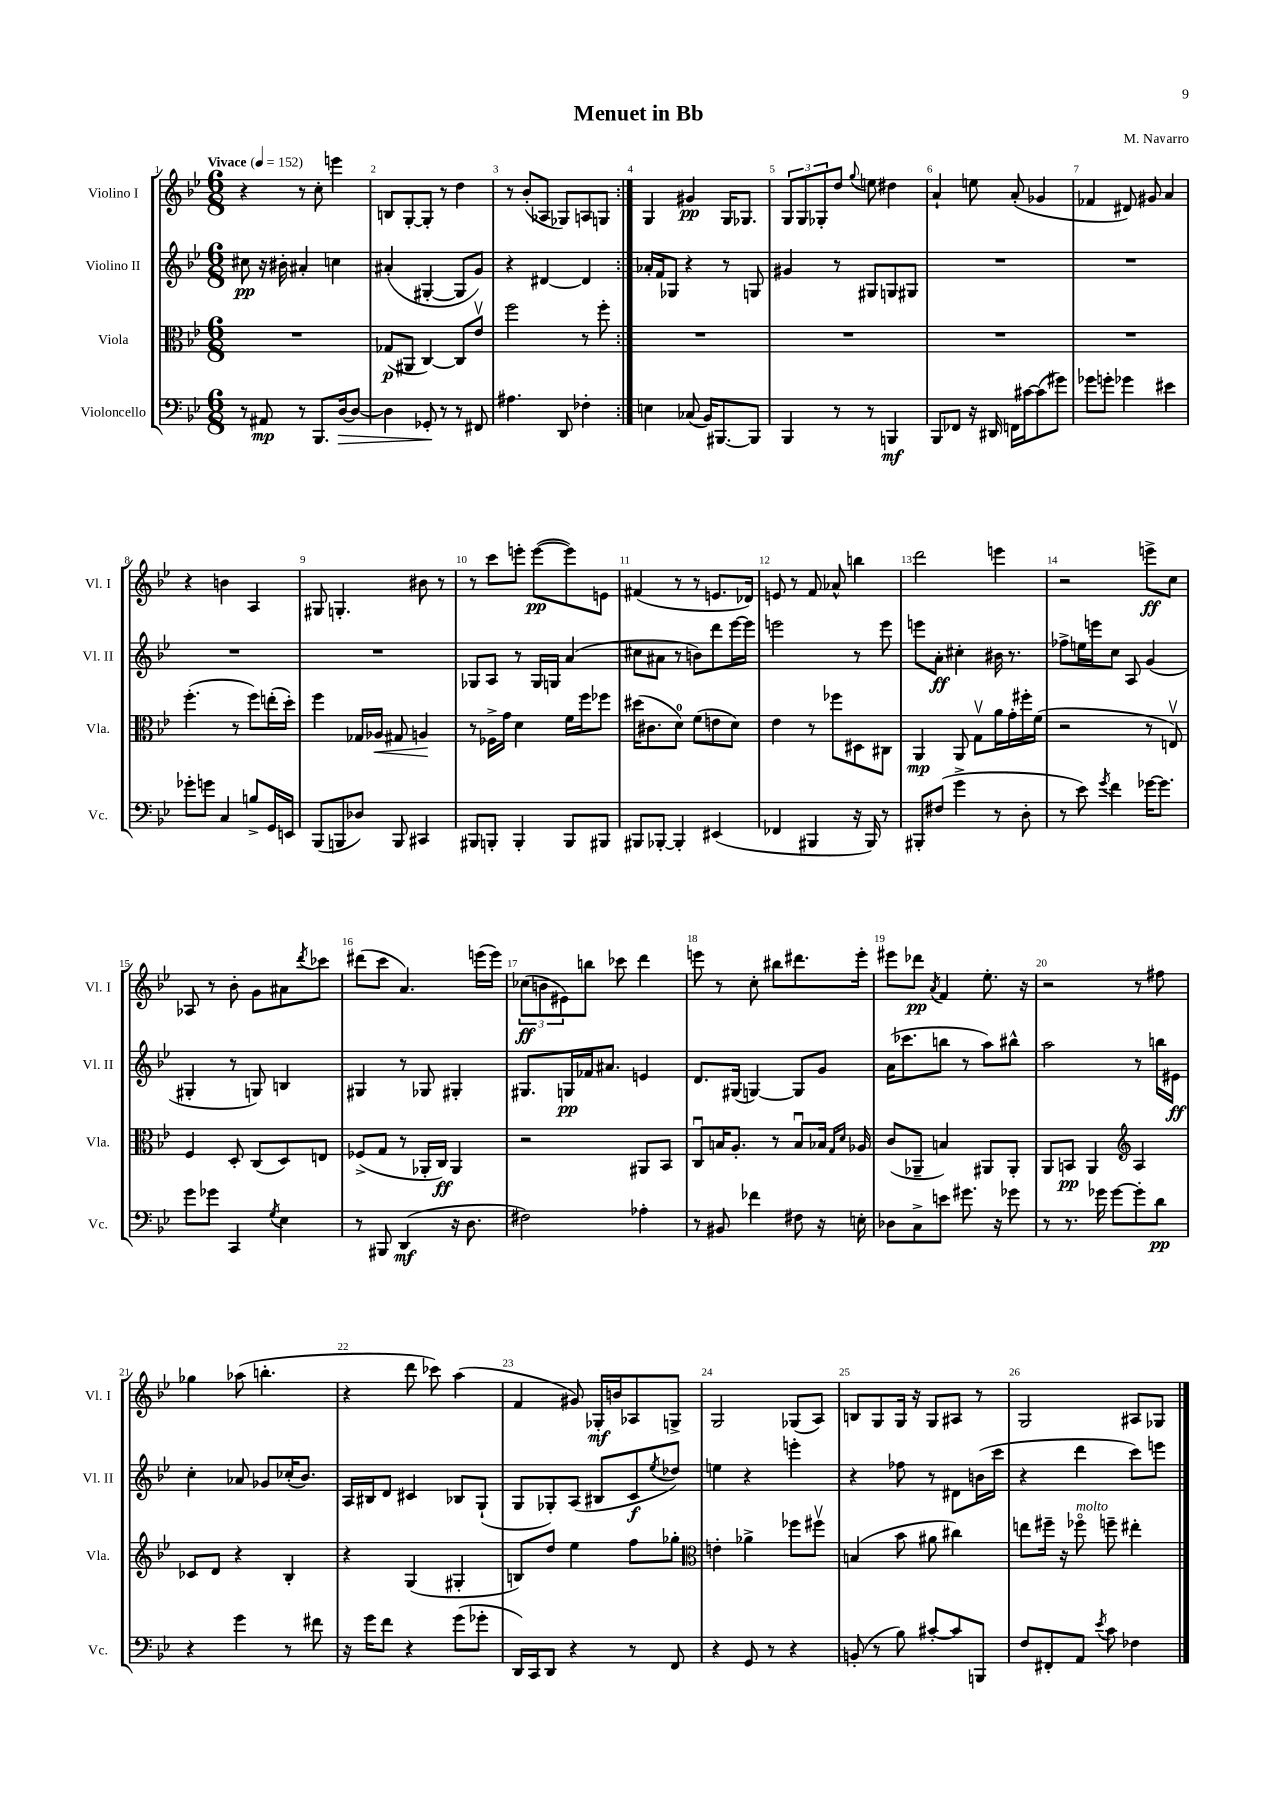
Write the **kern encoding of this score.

**kern	**kern	**kern	**kern
*staff4	*staff3	*staff2	*staff1
*clefF4	*clefC3	*clefG2	*clefG2
*k[b-e-]	*k[b-e-]	*k[b-e-]	*k[b-e-]
*M6/8	*M6/8	*M6/8	*M6/8
*MM152	*MM152	*MM152	*MM152
8r	2.r	8cc#	4r
8AA#	.	16r	.
.	.	16b#'	.
8r	.	4a#'	8r
8.BBB-	.	.	8cc'
.	.	4cc	4eee
[16D	.	.	.
8D_	.	.	.
=	=	=	=
4D]	(8G-	(4a#'	8B
.	8AA#	.	[8G'
8GG-'	[4C)	[4G#'	8G']
8r	.	.	8r
8r	8C]	8G#]	4dd
8FF#	8e-v	8g)	.
=	=	=	=
4.A#	2ff	4r	8r
.	.	.	(8b-'
.	.	[4d#	8A-
8DD	.	.	8G-)
4F-'	8r	4d#]	8A
.	8ff'	.	8G
=:|!	=:|!	=:|!	=:|!
4E	2.r	16a-'	4G
.	.	16f	.
.	.	8G-	.
(8C-	.	4r	4g#
16BB-)	.	.	.
[8.BBB#	.	.	.
.	.	8r	16G
.	.	.	8.G-
8BBB#]	.	8G	.
=	=	=	=
4BBB-	2.r	4g#	12G
.	.	.	12G
.	.	.	12G-'
8r	.	8r	8dd
.	.	.	8qqgg
8r	.	8G#	8ee
4BBB	.	8G	4dd#
.	.	8G#	.
=	=	=	=
8BBB-	2.r	2.r	4a`
8FF-	.	.	.
16r	.	.	8ee
16DD#	.	.	.
16FF	.	.	(8a'
[16c#	.	.	.
(8c#]	.	.	4g-
8g#)	.	.	.
=	=	=	=
8g-	2.r	2.r	4f-
8g'	.	.	.
4g-	.	.	8d#)
.	.	.	8g#
4e#	.	.	4a
=	=	=	=
8g-'	(4.ff'	2.r	4r
8g	.	.	.
4C	.	.	4b
.	8r	.	.
8B^	8ff)	.	4A
16GG	(16ee'	.	.
16EE	16dd')	.	.
=	=	=	=
(8BBB-	4ff	2.r	8G#
8BBB	.	.	4.G'
8D-)	16G-	.	.
.	16A-	.	.
8BBB	8G#	.	.
4CC#	4A	.	8b#
.	.	.	8r
=	=	=	=
8BBB#	8r	8G-	8r
8BBB'	16F-^	8A	8ccc
.	16g	.	.
4BBB'	4d	8r	8eee'
.	.	16G-	([8eee
.	.	16G	.
8BBB	16f	(4a	8eee])
.	16ff	.	.
8BBB#	8ff-	.	8e
=	=	=	=
8BBB#	(16dd#	8cc#	(4f#
.	8.c#	.	.
[8BBB-'	.	8a#	.
4BBB-']	8d)	8r	8r
.	(8f	8b)	8r
(4EE#	8e	8ddd	8.e
.	8d)	[16eee-	.
.	.	16eee-]	16d-)
=	=	=	=
4FF-	4e-	2eee	8e
.	.	.	8r
4BBB#	8r	.	8f
.	8ff-	.	8a-^^
16r	8D#	8r	4bb
16BBB#)	.	.	.
8r	8C#	8eee	.
=	=	=	=
8BBB#'	4AA	8eee	2ddd
(8F#	.	8a'	.
4g^	8AA	4cc#'	.
.	8Gv	.	.
8r	16a	16b#	4eee
.	16g'	8.r	.
8D'	16ff#'	.	.
.	(16f	.	.
=	=	=	=
8r	2r	8ff-^	2r
8e-)	.	16ee	.
.	.	16eee	.
8qg	.	.	.
4f	.	8cc	.
.	.	8A	.
[16g-	8r	(4g	8eee^
8.g-]	.	.	.
.	8Ev)	.	8cc
=	=	=	=
8g	4F	4G#'	8A-
8g-	.	.	8r
4CC	8D'	8r	8b-'
.	(8C	8G)	8g
8qG	.	.	.
4E-	8D)	4B	8a#
.	.	.	8qddd
.	8E	.	8ccc-
=	=	=	=
8r	(8F-^	4G#	(8ddd#
8BBB#	8G	.	8ccc
(4DD	8r	8r	4.a)
.	16AA-'	8G-	.
.	16C)	.	.
16r	4AA-	4G#'	.
8.D	.	.	.
.	.	.	(16eee
.	.	.	16eee)
=	=	=	=
2F#)	2r	8.G#	(12cc-
.	.	.	12b
.	.	.	12e#)
.	.	16G	.
.	.	16f-	8bb
.	.	8.a#	.
.	.	.	8ccc-
4A-'	8AA#	4e	4ddd
.	8BB-	.	.
=	=	=	=
8r	8Cu	8.d	8eee
8BB#	16B	.	8r
.	8.A'	(16G#	.
4f-	.	[4G)	8cc'
.	8r	.	8bb#
8F#	8Bu	8G]	8.ddd#
16r	16B-	8g	.
.	16qqG	.	.
.	16qqd	.	.
16E'	16A-	.	16eee'
=	=	=	=
8D-	(8c	(16a	8eee#
.	.	8.ccc-	.
8C^	8AA-~	.	8ddd-
.	.	.	8qa
8e	4B)	8bb	4f
8.g#	.	8r	.
.	8AA#	8aa)	8.ee-'
16r	.	.	.
8g-	8AA#'	8bb#^^	.
.	.	.	16r
=	=	=	=
8r	8AA	2aa	2r
8.r	8BB	.	.
.	4AA	.	.
16g-	.	.	.
[8g-	.	.	.
*	*clefG2	*	*
8g-']	4A	8r	8r
8d	.	16bb	8ff#
.	.	16e#	.
=	=	=	=
4r	8c-	4cc'	4gg-
.	8d	.	.
4g	4r	8a-	(8aa-
.	.	8g-	4.bb'
8r	4B-'	(16cc-'	.
.	.	8.b-)	.
8f#	.	.	.
=	=	=	=
16r	4r	16A	4r
16g	.	16B#	.
8f	.	8d	.
4r	(4G	4c#	8ddd
.	.	.	8ccc-)
(8g	4G#'	8B-	(4aa
8g-'	.	(8G`	.
=	=	=	=
16DD)	8B)	8G	4f
16CC	.	.	.
8DD	8dd	8G-')	.
4r	4ee-	(8A	8g#)
.	.	8B#	16G-'
.	.	.	16b
8r	8ff	8c	8A-
.	.	8qee-	.
8FF	8gg-'	8dd-)	8G^
=	=	=	=
*	*clefC3	*	*
4r	4e'	4ee	2G
8GG	4a-^	4r	.
8r	.	.	.
4r	8ff-	4eee'	(8G-
.	8ff#v	.	8A)
=	=	=	=
(8BB'	(4B	4r	8B
8r	.	.	8G
8B-)	8b-	8ff-	16G
.	.	.	16r
[8c#'	8a#	8r	8G
8c#]	4cc#)	8d#	8A#
8BBB	.	(16b	8r
.	.	16ccc	.
=	=	=	=
8F	8ee	4r	2G
8FF#'	16ff#~	.	.
.	16r	.	.
8AA	8ff-o	4ddd	.
8qe-	.	.	.
8c	8ff~	.	.
4F-	4ee#'	8ccc)	8A#
.	.	8eee	8G-
==	==	==	==
*-	*-	*-	*-
